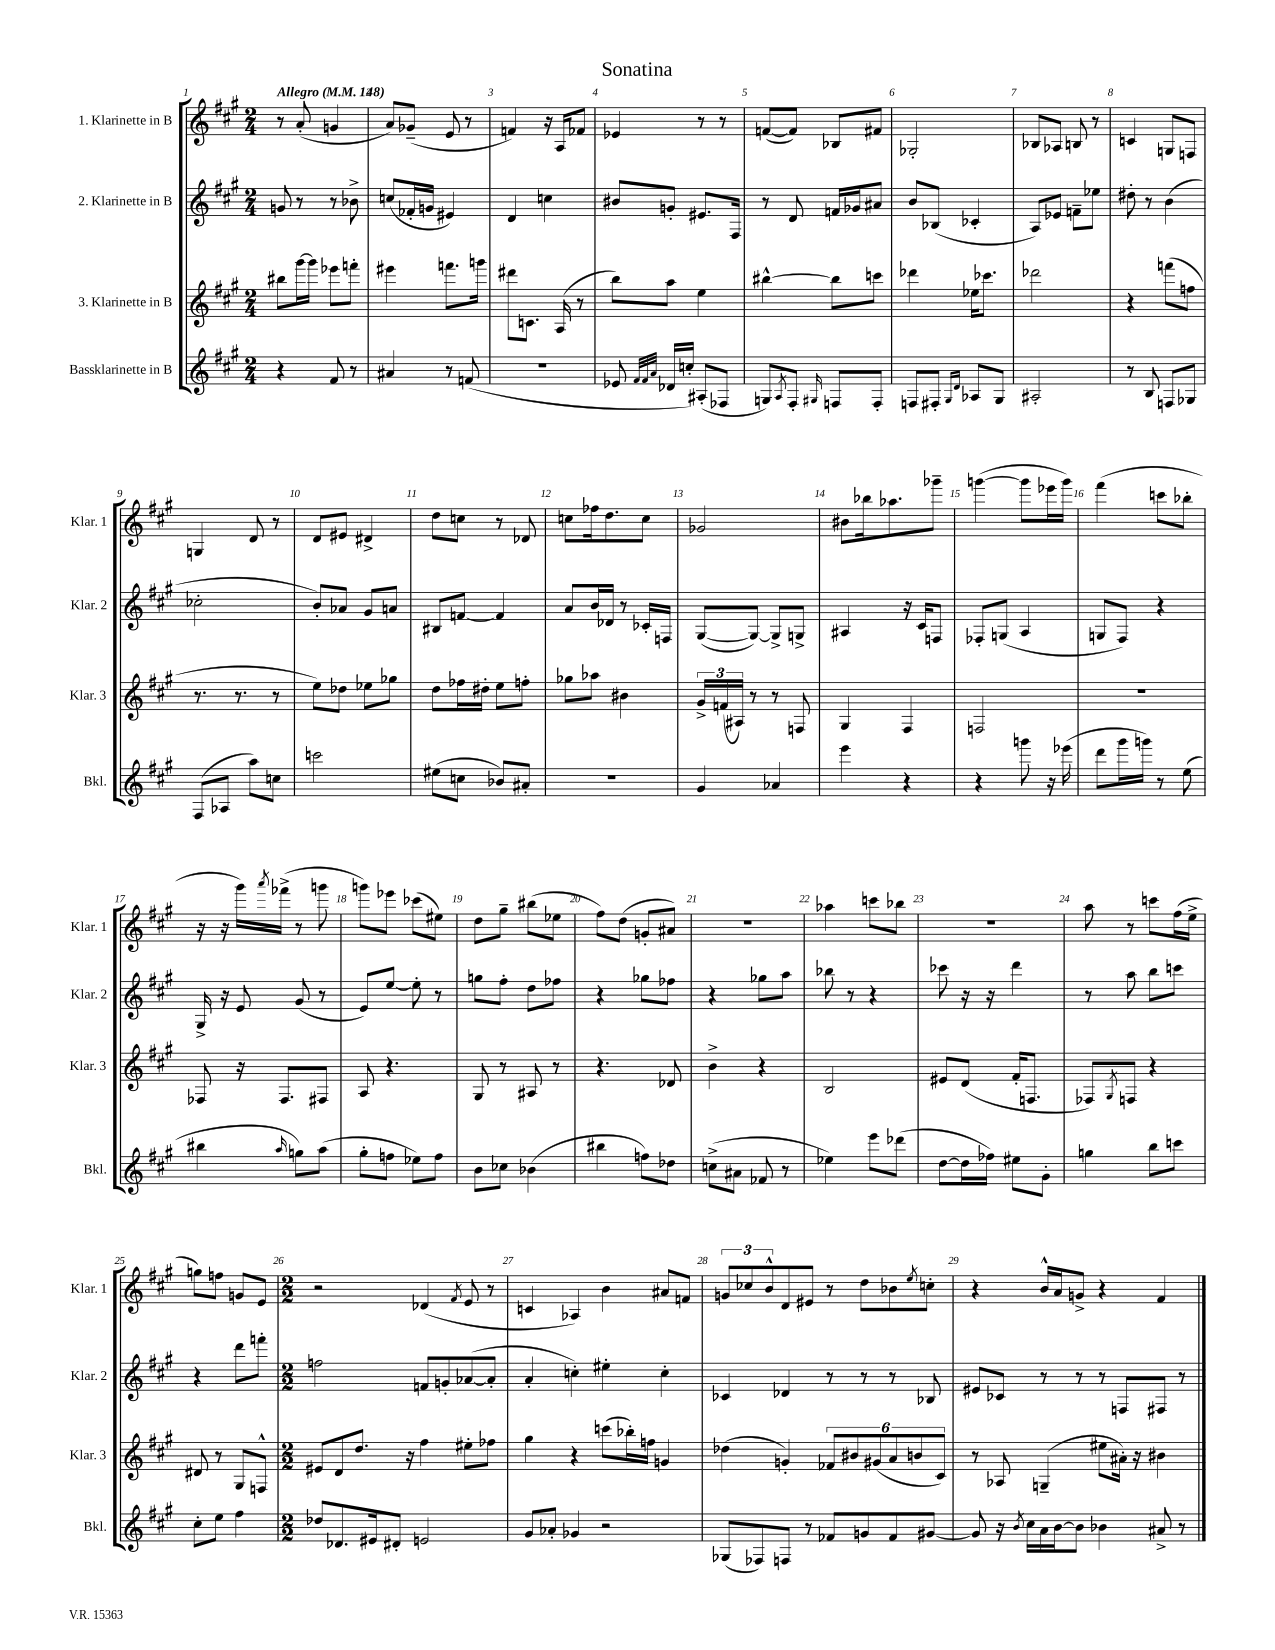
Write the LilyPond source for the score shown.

\header { title = "Sonatina" }
<<
\new StaffGroup <<
\new Staff = "s0" \with { instrumentName = "1. Klarinette in B" shortInstrumentName = "Klar. 1" } {
    \clef treble \key a \major \numericTimeSignature \time 2/4 \tempo "Allegro" 4 = 148
    r8 a'8-.( g'4 |
    a'8) ges'8--( e'8 r8 |
    f'4) r16 a16 fes'8 |
    ees'4 r8 r8 |
    f'8~( f'8) bes8 fis'8 |
    ges2-. |
    bes8 aes8 b8 r8 |
    c'4 g8 f8 |
    g4 d'8 r8 |
    d'8 eis'8 dis'4-> |
    d''8 c''8 r8 des'8 |
    c''8 fes''16 d''8. c''8 |
    ges'2 |
    bis'8 bes''16 aes''8. ges'''8-- |
    g'''4~( g'''8 ees'''16 g'''16) |
    fis'''4( c'''8 bes''8-. |
    r16 r16 gis'''16) \acciaccatura { a'''8 } fes'''16->( r8 g'''8 |
    g'''8) ees'''8 ces'''8( eis''8) |
    d''8 gis''8-- bis''8( ees''8 |
    fis''8) d''8( g'8-. ais'8) |
    r2 |
    aes''4 c'''8 bes''8 |
    R2 |
    a''8 r8 c'''8 fis''16( e''16-> |
    g''8) f''8 g'8 e'8 |
    \numericTimeSignature \time 2/2 r2 des'4( \acciaccatura { fis'8 } e'8 r8 |
    c'4 aes4) b'4 ais'8 f'8 |
    \tuplet 3/2 { g'8 ces''8 b'8-^ } d'8 eis'8 r8 d''8 bes'8 \acciaccatura { e''8 } c''8-. |
    r4 b'16-^ a'16 g'8-> r4 fis'4 \bar "|." |
}
\new Staff = "s1" \with { instrumentName = "2. Klarinette in B" shortInstrumentName = "Klar. 2" } {
    \clef treble \key a \major \numericTimeSignature \time 2/4
    g'8 r8 r8 bes'8-> |
    c''8( fes'16-. g'16 eis'4) |
    d'4 c''4 |
    bis'8 g'8-. eis'8. fis16 |
    r8 d'8 f'16 ges'16 ais'8 |
    b'8 bes8( ces'4-. |
    a8) ees'8 f'8-- ees''8 |
    dis''8-. r8 b'4( |
    ces''2-. |
    b'8-.) aes'8 gis'8 a'8 |
    bis8 f'8~ f'4 |
    a'8 b'16 des'16 r8 ces'16-. f16 |
    gis8~( gis8~) gis8-> g8-> |
    ais4 r16 cis'16 f8 |
    fes8-. g8( a4 |
    g8 fis8) r4 |
    gis16-> r16 e'8 gis'8( r8 |
    e'8) e''8~ e''8-. r8 |
    g''8 fis''8-. d''8 fes''8 |
    r4 ges''8 fes''8 |
    r4 ges''8 a''8 |
    bes''8 r8 r4 |
    ces'''8 r16 r16 d'''4 |
    r8 a''8 b''8 c'''8 |
    r4 d'''8 f'''8-. |
    \numericTimeSignature \time 2/2 f''2 f'8 g'8-. aes'8~( aes'8-. |
    a'4-. c''4-.) eis''4-. c''4-. |
    ces'4 des'4 r8 r8 r8 bes8 |
    eis'8 ces'8 r8 r8 r8 f8 fis8 r8 \bar "|." |
}
\new Staff = "s2" \with { instrumentName = "3. Klarinette in B" shortInstrumentName = "Klar. 3" } {
    \clef treble \key a \major \numericTimeSignature \time 2/4
    bis''8 gis'''16~ gis'''16 ees'''8 f'''8-. |
    eis'''4 f'''8. g'''16 |
    dis'''8 c'8. a16( r8 |
    b''8) a''8 e''4 |
    bis''4~-^ bis''8 c'''8 |
    des'''4 ees''16 ces'''8. |
    des'''2 |
    r4 f'''8( f''8 |
    r8. r8. r8 |
    e''8) des''8 ees''8 ges''8 |
    d''8 fes''16 dis''16-. e''8 f''8-. |
    ges''8 aes''8 bis'4 |
    \tuplet 3/2 { gis'16-> f'16( ais16) } r8 r8 f8 |
    gis4 fis4 |
    f2 |
    R2 |
    fes8 r16 fes8. fis8 |
    a8 r4. |
    gis8 r8 ais8 r8 |
    r4. des'8 |
    b'4-> r4 |
    b2 |
    eis'8 d'8( fis'16-. f8. |
    fes8) \acciaccatura { gis8 } f8 r4 |
    dis'8 r8 gis8 f8-^ |
    \numericTimeSignature \time 2/2 eis'8 d'8 d''8. r16 fis''4 eis''8-. fes''8 |
    gis''4 r4 c'''8( bes''16-.) f''16 g'4 |
    des''4( g'4-.) \tuplet 6/4 { fes'8 bis'8 gis'8( a'8 b'8 cis'8) } |
    r8 aes8 g4--( eis''8 ais'16-.) r16 bis'4 \bar "|." |
}
\new Staff = "s3" \with { instrumentName = "Bassklarinette in B" shortInstrumentName = "Bkl." } {
    \clef treble \key a \major \numericTimeSignature \time 2/4
    r4 fis'8 r8 |
    ais'4 r8 f'8( |
    R2 |
    ees'8 \grace { fis'32 fis'32 a'32 } des'16 c''16-.) ais8-.( fes8 |
    g8) \acciaccatura { a8 } fis8-. \grace { gis16 } f8 f8-. |
    f8 fis8-. \grace { gis16 d'16 } aes8 gis8 |
    ais2-. |
    r8 b8 f8 ges8 |
    fis8( aes8 a''8) c''8 |
    c'''2 |
    eis''8( c''8 bes'8) ais'8-. |
    r2 |
    gis'4 aes'4 |
    e'''4 r4 |
    r4 g'''8 r16 ees'''16( |
    d'''8 gis'''16 g'''16) r8 e''8( |
    bis''4 \grace { a''16 } g''8) a''8( |
    gis''8-. f''8 ees''8) f''8 |
    b'8 ces''8 bes'4( |
    bis''4 f''8) des''8 |
    c''8->( ais'8 fes'8 r8 |
    ees''4) e'''8 des'''8( |
    d''8~ d''16 fes''16) eis''8 gis'8-. |
    g''4 b''8 c'''8 |
    cis''8-. e''8 fis''4 |
    \numericTimeSignature \time 2/2 des''8 des'8. eis'16 dis'8-. e'2 |
    gis'8 aes'8-. ges'4 r2 |
    ges8( fes8) f8 r8 fes'8 g'8 fes'8 gis'8~ |
    gis'8 r16 \acciaccatura { b'8 } cis''16 a'16 b'16~ b'8 bes'4 ais'8-> r8 \bar "|." |
}
>>
>>
\layout { \context { \Score \override BarNumber.break-visibility = ##(#f #t #t) barNumberVisibility = #all-bar-numbers-visible } }
